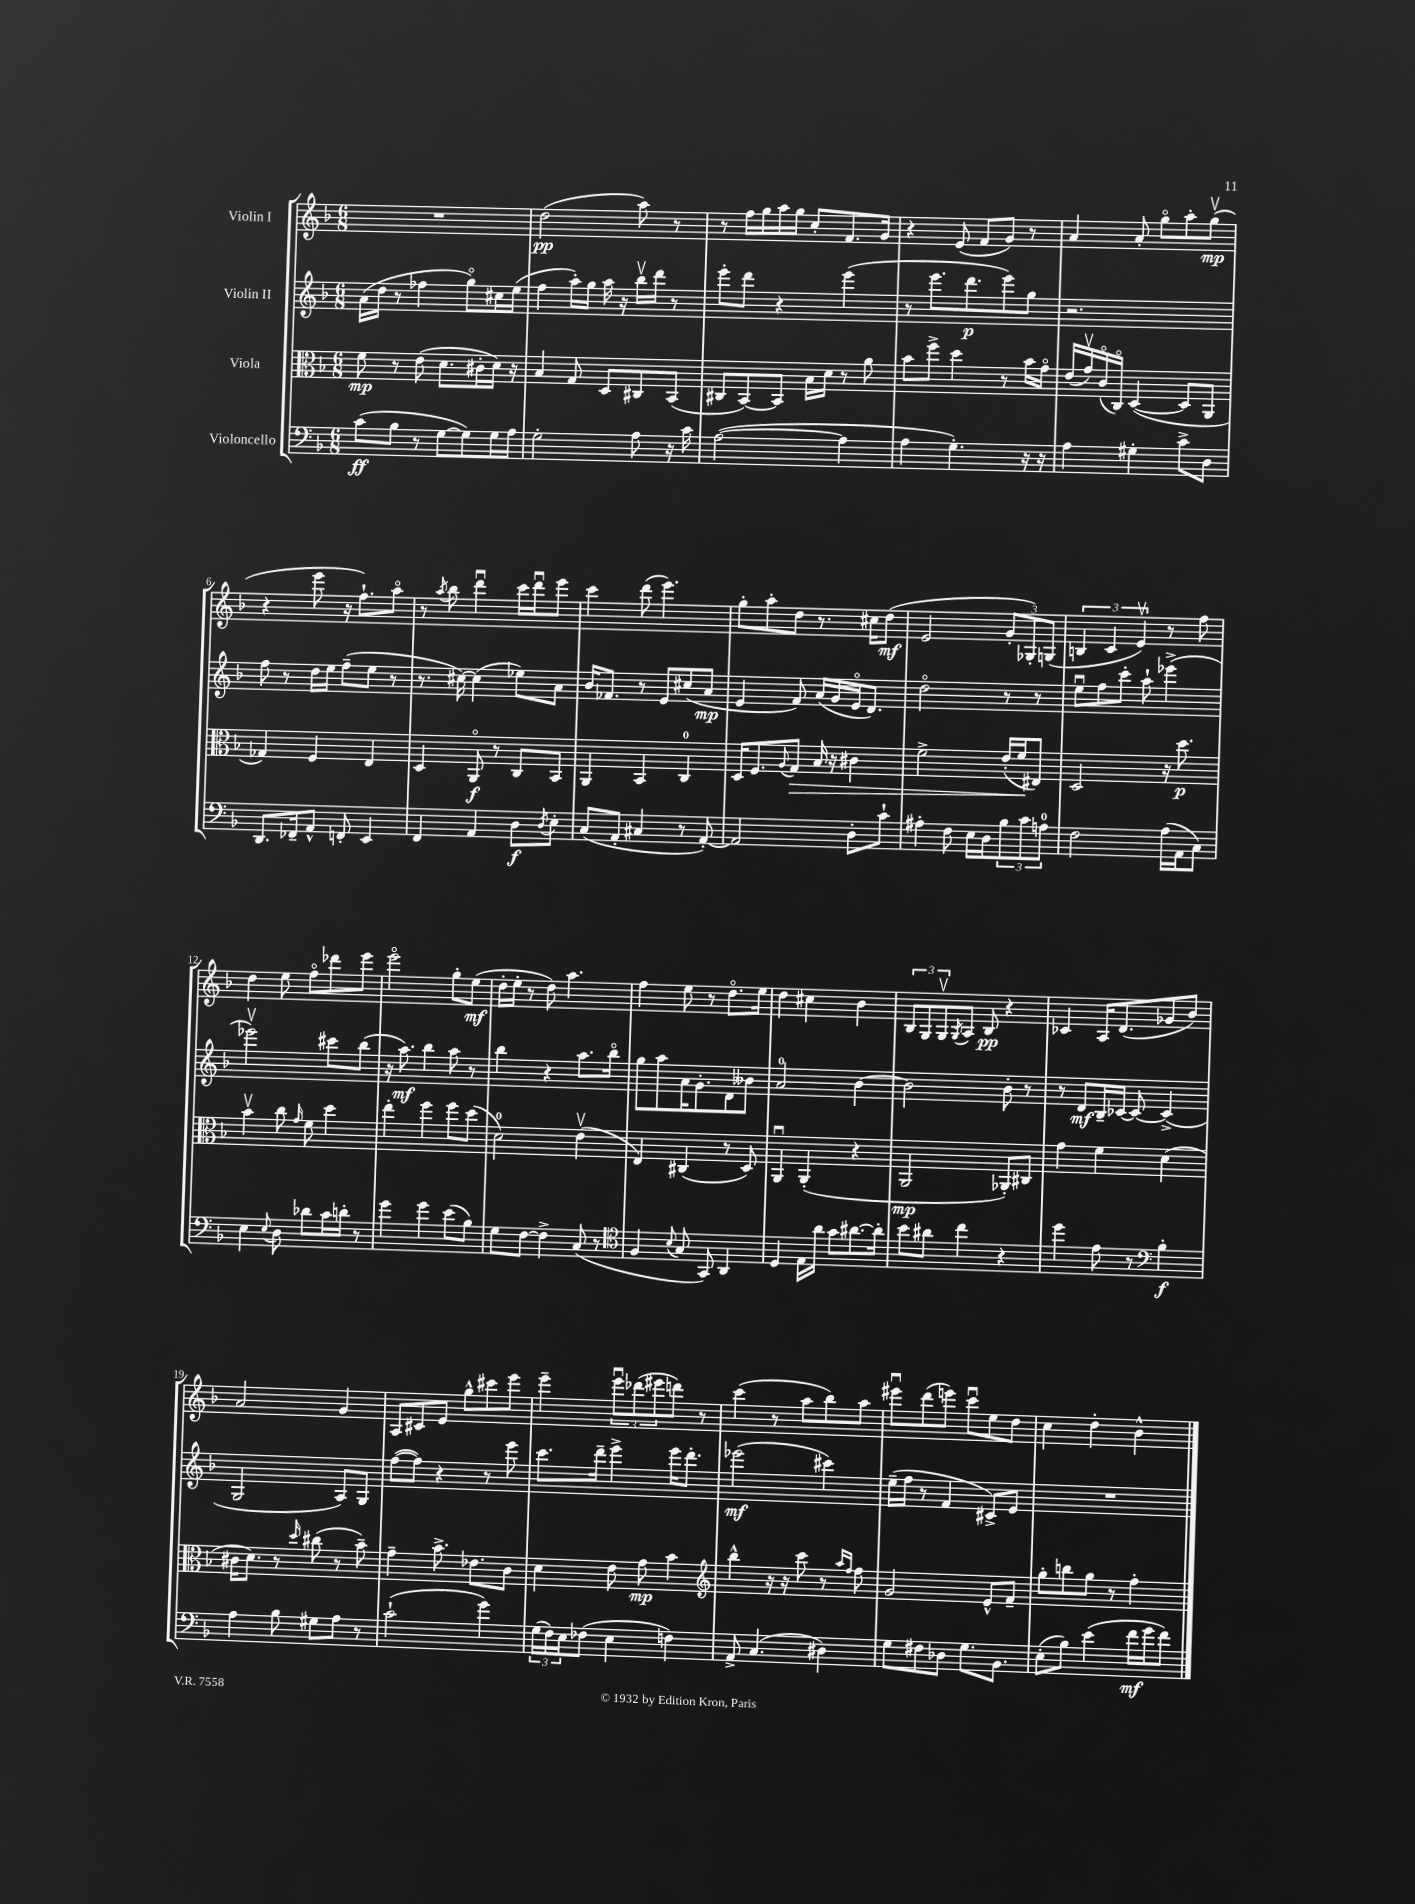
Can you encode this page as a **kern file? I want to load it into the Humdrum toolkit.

**kern	**kern	**kern	**kern
*staff4	*staff3	*staff2	*staff1
*clefF4	*clefC3	*clefG2	*clefG2
*k[b-]	*k[b-]	*k[b-]	*k[b-]
*M6/8	*M6/8	*M6/8	*M6/8
(8c\L	8f\	(16a\LL	2.r
.	.	16dd\JJ	.
8B-\J	8r	8r	.
8r	(8e\	4ff-\	.
[8G\L	8.d\L	.	.
8G\])	.	8ggo\L)	.
.	16c#'\L	.	.
16G\L	16d\JJ)	16cc#\L	.
16A\JJ	16r	(16ee\JJ	.
=	=	=	=
2G'\	4B-/	4ff\	(2dd\
.	8G/	16aa'\LL)	.
.	.	16gg\JJ	.
.	8D/L	16aa\	.
.	.	16r	.
8A\	8C#/	16bb-v\LL	8aa\)
.	.	16ddd\JJ	.
16r	(8BB-/J	8r	8r
16c\	.	.	.
=	=	=	=
([2A\	8C#/L	8eee'\L	8r
.	[8BB-/)	8ddd\J	16ff\LL
.	.	.	16gg\
.	8BB-/]J	4r	16aa\
.	.	.	16gg\JJ
.	16B-\LL	.	8cc'/L
.	16d\JJ	.	.
4A\]	8r	(4eee\	8.f/
.	8a\	.	.
.	.	.	16g/Jk
=	=	=	=
4A\	8b-\L	8r	4r
.	8ff^\J	8.eee\L	.
4.G'\)	4dd\	.	(8e/
.	.	8.ddd\	.
.	.	.	8f/L
.	8r	8eee\)	8g/J)
16r	16b-\LL	8gg\J	8r
16r	16go\JJ	.	.
=	=	=	=
4A\	(16e/LL	2.r	4a/
.	16gv/)	.	.
.	(16co/	.	.
.	16Co/JJ)	.	.
4G#'\	([4D/	.	8a'/
.	.	.	8ggo\L
8c^\L	8D/]L	.	8aa'\
8D\J	8AA/J	.	(8ggv\J
=	=	=	=
8.DD/L	4G-/)	8ff\	4r
.	.	8r	.
16FF-~/k	.	.	.
8AA^^/J	4F/	16dd\LL	8eee\
.	.	16ee\JJ	.
8FF'/	.	(8ff~\L	16r
.	.	.	8.ff`\L)
4EE/	4E/	8ee\J	.
.	.	8r	8aao\J
=	=	=	=
4FF/	4D/	8.r	8r
.	.	.	8qaa/
.	.	.	8bb-\
.	.	[16cc#\)	.
4AA/	8AAo/	(4cc#\]	4dddu\
.	8r	.	.
8D\L	8C/L	8ee-\L)	16ccc\LL
.	.	.	16dddu\J
8qD/	.	.	.
8E'\J	8BB-/J	8a\J	8eee\J
=	=	=	=
(8C/L	4AA/	16b-/LK	4ccc\
.	.	8.f-/J	.
8AA'/J	.	.	.
4C#/	4BB-/	8r	(8ddd\
.	.	8e/L	4.eee\)
8r	4C/	(8cc#/	.
[8AA'/)	.	8a/J	.
=	=	=	=
2AA/]	16D/LK	4e/	8gg'\L
.	8.F/	.	.
.	.	.	8aa'\
.	8qqA/	.	.
.	8G/J	8f/)	8dd\J
.	16B-/	(16a/LL	8.r
.	16r	16g/	.
8D'\L	4c#\	16eo/J	.
.	.	8.d/J)	16cc#\LK
8c`\J	.	.	(8dd\J
=	=	=	=
4A#'\	2f^\	2ddo\	2e/
8F\	.	.	.
16E\LL	.	.	.
16D\J	.	.	.
12B-\	(16e'/LL	8r	12g'/L
.	16f/J	.	.
12c\	.	.	12G-'/)
.	8E#/J)	8r	.
12A\J	.	.	(12G/J
=	=	=	=
2F\	2D/	8eeu\L	6B/
.	.	8ff\	.
.	.	.	6c/
.	.	8ccc'\J	.
.	.	.	6ev/)
.	.	8aa`\	.
(16A\LL	16r	(4eee-^\	8r
16AA\J	8.dd\	.	.
8C\J)	.	.	8ff\
=	=	=	=
4E\	4b-v\	2eee-v\)	4dd\
8qqE/	.	.	.
8D\	8cc\	.	8ee\
.	16qqg/	.	.
8d-\L	8f\	.	8ffo\L
16c\L	4dd\	8ccc#\L	8ddd-\
16d'\JJ	.	.	.
8r	.	(8bb-\J	8eee\J
=	=	=	=
4g\	4ee'\	16r	2eeeo\
.	.	8.aa\)	.
4g\	4ff\	4bb-\	.
(8e\L	8ff\L	8aa\	8gg'\L
8B-\J)	(8dd\J	8r	(8ee\J
=	=	=	=
8G\L	2d\)	4bb-\	16dd'\LL
.	.	.	16ee'\JJ
[8F\J	.	.	8r
4F^\]	.	4r	8dd\)
.	.	.	4.aa\
(8C/	(4ev\	8.aa\L	.
8r	.	.	.
.	.	16bb-o\Jk	.
=	=	=	=
*clefC4	*	*	*
4F/	4E/)	8gg\L	4ff\
.	.	8aa\	.
8qqB-/	.	.	.
8G/	(4C#/	16a\K	8ee\
.	.	8.g'\	.
8GG/)	.	.	8r
4AA/	8r	8d\	8.ddo\L
.	8D/)	8b--\J	.
.	.	.	16ee\Jk
=	=	=	=
4D/	4AAu/	2a/	4dd\
16E\LL	(4AA'/	.	4cc#\
16a\JJ	.	.	.
8g\L	.	.	.
[8.a#\	4r	[4b-\	4b-\
16a#'\]Jk	.	.	.
=	=	=	=
8b-\L	2AA/	2b-\]	12B-/L
.	.	.	12G/
8a#\J	.	.	.
.	.	.	12Gv/
.	.	.	8qG/
4cc\	.	.	8A/J
.	.	.	8B-/
4r	8AA-'/L)	8b-'\	4r
.	8C#/J	8r	.
=	=	=	=
4dd\	4g\	8r	4c-/
.	.	8d/L	.
8e\	4f\	16B-~/L	16A/LK
.	.	[16c-/JJ	(8.d/
8r	.	8c-/_	.
*clefF4	*	*	*
4B-'\	(4d\	(4c-^/]	8g-/
.	.	.	8b-/J)
=	=	=	=
4A\	16c#\LK	2G/	2a/
.	8.d\J)	.	.
8B-\	8r	.	.
.	16qqdd/	.	.
8G#\L	(8cc#\	.	.
8A\J	8r	8A/L)	4g/
8r	8b-~\)	8G/J	.
=	=	=	=
(2c`\	4g~\	([8ff\L	8A/L
.	.	8ff\]J)	8c#/
.	8.b-^\	4r	8e/J
.	.	.	8gg^^\L
.	8.e-\L	.	.
4g\)	.	8r	8ccc#\
.	8c\J	8eee\	8eee\J
=	=	=	=
(24G\LL	4d\	8.ccc\L	4eee~\
24F\)	.	.	.
24E\J	.	.	.
(8F-\J	.	.	.
.	.	16ddd~\Jk	.
4E\	8e\	4eee^\	12eeeu\L
.	.	.	(12ddd-\
.	8g\	.	.
.	.	.	12eee#\
4F\)	4b-\	16eee\LK	8ddd\J)
.	.	8.ddd'\J	.
.	.	.	8r
=	=	=	=
*	*clefG2	*	*
8AA^/	4bb-^^\	(2eee-\	(4ccc\
(4.C/	.	.	.
.	16r	.	8r
.	16r	.	.
.	8ccc\	.	8aa\L
4D#\)	8r	4ccc#\)	8bb-\)
.	16qqaa/LL	.	.
.	16qqff/JJ	.	.
.	8ff\	.	8aa\J
=	=	=	=
8G\L	2g/	(16ee~\LL	8eee#u\L
.	.	16ff\JJ	.
8F#\	.	8r	(8ddd\
8D-\J	.	4f/	8eee\J)
8.G\L	.	.	8cccu\L
.	8e^^/L	8c#^/L)	8ee\
8.BB-\J	.	.	.
.	8f~/J	8e/J	8dd\J
=	=	=	=
(8E'\L	8gg'\L	2.r	4cc\
8B-\J)	8bb\	.	.
(4e\	8gg\J	.	4dd'\
.	8r	.	.
16f\LL	4ff'\	.	4b-^^\
16g\J	.	.	.
8f\J)	.	.	.
==	==	==	==
*-	*-	*-	*-
